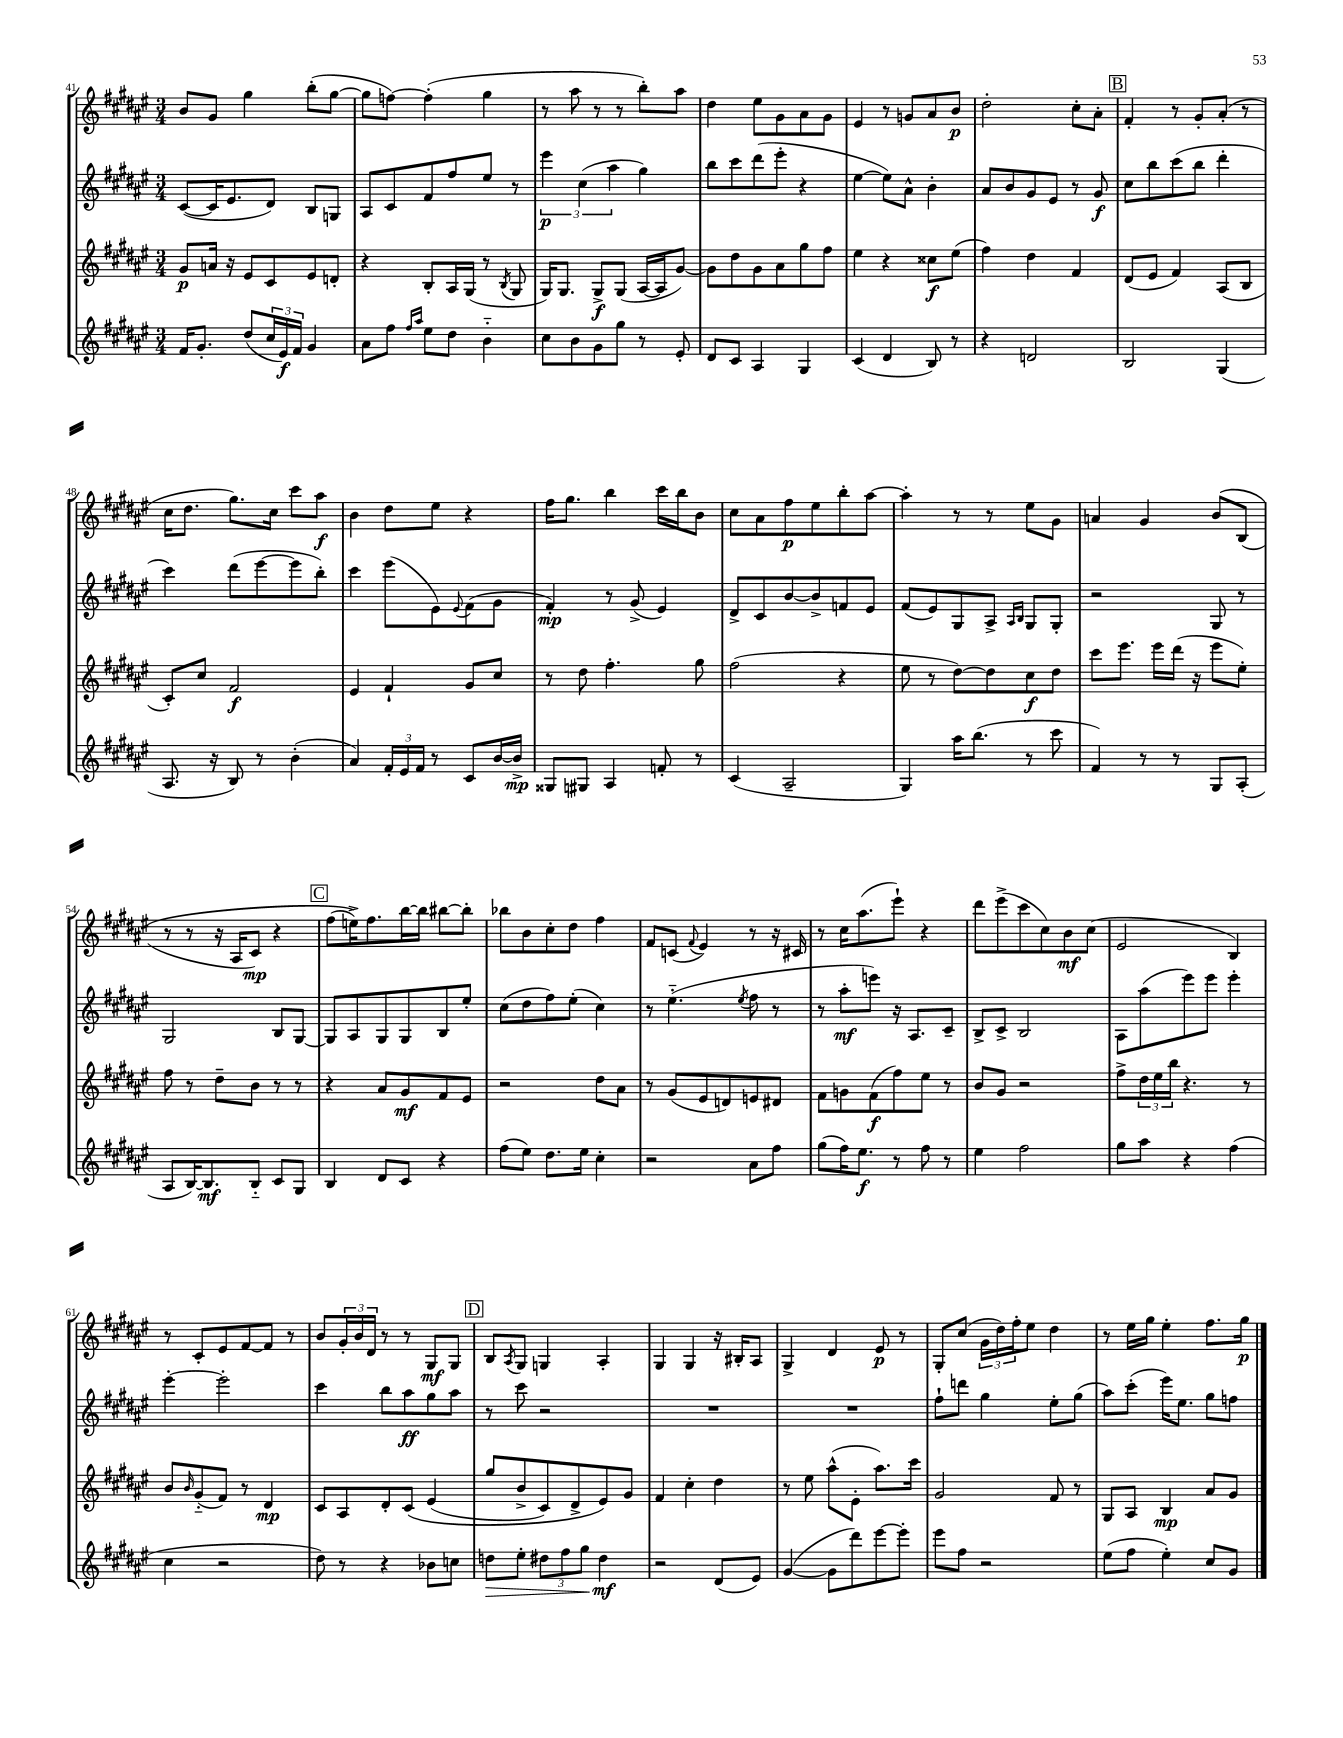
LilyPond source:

<<
\new StaffGroup <<
\new Staff = "s0" {
    \clef treble \key fis \major \numericTimeSignature \time 3/4
    b'8 gis'8 gis''4 b''8-.( gis''8~ |
    gis''8 f''8~) f''4-.( gis''4 |
    r8 ais''8 r8 r8 b''8-.) ais''8 |
    dis''4 eis''8 gis'8 ais'8 gis'8 |
    eis'4 r8 g'8 ais'8 b'8\p |
    dis''2-. cis''8-. ais'8-. |
    \mark \markup { \box "B" } fis'4-. r8 gis'8-. ais'8-.( r8 |
    cis''16 dis''8. gis''8.) cis''16 cis'''8 ais''8\f |
    b'4 dis''8 eis''8 r4 |
    fis''16 gis''8. b''4 cis'''16 b''16 b'8 |
    cis''8 ais'8 fis''8\p eis''8 b''8-. ais''8~ |
    ais''4-. r8 r8 eis''8 gis'8 |
    a'4 gis'4 b'8\( b8( |
    r8 r8 r16 ais16 cis'8\mp) r4 |
    \mark \markup { \box "C" } fis''8( e''16->)\) fis''8. b''16~ b''16 bis''8~ bis''8-. |
    bes''8 b'8 cis''8-. dis''8 fis''4 |
    fis'8 c'8( \appoggiatura { fis'8 } eis'4) r8 r16 cis'16 |
    r8 cis''16 ais''8.( eis'''8-!) r4 |
    dis'''8 eis'''8->( cis'''8 cis''8) b'8\mf cis''8( |
    eis'2 b4) |
    r8 cis'8-. eis'8 fis'8~ fis'8 r8 |
    b'8 \tuplet 3/2 { gis'16-. b'16 dis'16 } r8 r8 gis8\mf gis8 |
    \mark \markup { \box "D" } b8 \acciaccatura { ais8 } gis8 g4 ais4-. |
    gis4 gis4 r16 bis16-. ais8 |
    gis4-> dis'4 eis'8\p r8 |
    gis8-. cis''8( \tuplet 3/2 { gis'16 dis''16) fis''16-. } eis''8 dis''4 |
    r8 eis''16 gis''16 eis''4-. fis''8. gis''16\p \bar "|." |
}
\new Staff = "s1" {
    \clef treble \key fis \major \numericTimeSignature \time 3/4
    cis'8~( cis'16 eis'8. dis'8) b8 g8 |
    ais8 cis'8 fis'8 fis''8 eis''8 r8 |
    \tuplet 3/2 { eis'''4\p cis''4( ais''4 } gis''4) |
    b''8 cis'''8 dis'''8( eis'''8-. r4 |
    eis''4~ eis''8) ais'8-^ b'4-. |
    ais'8 b'8 gis'8 eis'8 r8 gis'8\f |
    \mark \markup { \box "B" } cis''8 b''8 cis'''8( b''8 dis'''4-. |
    cis'''4) dis'''8( eis'''8~ eis'''8 b''8-.) |
    cis'''4 eis'''8( eis'8) \appoggiatura { eis'8 } fis'8( gis'8 |
    fis'4-.\mp) r8 gis'8->( eis'4) |
    dis'8-> cis'8 b'8~ b'8-> f'8 eis'8 |
    fis'8( eis'8) gis8 ais8-> \grace { ais16 b16 } gis8 gis8-. |
    r2 gis8 r8 |
    gis2 b8 gis8~ |
    \mark \markup { \box "C" } gis8 ais8 gis8 gis8 b8 eis''8-. |
    cis''8( dis''8 fis''8) eis''8-.( cis''4) |
    r8 eis''4.-_( \acciaccatura { eis''8 } fis''8 r8 |
    r8 ais''8-.\mf e'''8) r16 ais8. cis'8-- |
    b8-> cis'8-> b2 |
    ais8 ais''8( eis'''8) eis'''8 eis'''4-. |
    eis'''4~-. eis'''2-. |
    cis'''4 b''8 ais''8\ff gis''8 ais''8 |
    \mark \markup { \box "D" } r8 cis'''8 r2 |
    R2. |
    R2. |
    fis''8-! d'''8 gis''4 eis''8-. gis''8( |
    ais''8) cis'''8-.( eis'''16) eis''8. gis''8 f''8 \bar "|." |
}
\new Staff = "s2" {
    \clef treble \key fis \major \numericTimeSignature \time 3/4
    gis'8\p a'16 r16 eis'8 cis'8 eis'8 d'8-. |
    r4 b8-. ais16 gis16( r8 \acciaccatura { b8 } gis8 |
    gis16) gis8. gis8->\f gis8( ais16~ ais16 gis'8~) |
    gis'8 dis''8 gis'8 ais'8 gis''8 fis''8 |
    eis''4 r4 cisis''8\f eis''8( |
    fis''4) dis''4 fis'4 |
    \mark \markup { \box "B" } dis'8( eis'8 fis'4) ais8( b8 |
    cis'8-.) cis''8 fis'2\f |
    eis'4 fis'4-! gis'8 cis''8 |
    r8 dis''8 fis''4.-. gis''8 |
    fis''2( r4 |
    eis''8 r8 dis''8~) dis''8 cis''8\f dis''8 |
    cis'''8 eis'''8. eis'''16 dis'''16( r16 eis'''8 eis''8-.) |
    fis''8 r8 dis''8-- b'8 r8 r8 |
    \mark \markup { \box "C" } r4 ais'8 gis'8\mf fis'8 eis'8 |
    r2 dis''8 ais'8 |
    r8 gis'8( eis'8 d'8) e'8 dis'8 |
    fis'8 g'8 fis'8\f( fis''8) eis''8 r8 |
    b'8 gis'8 r2 |
    fis''8-> \tuplet 3/2 { dis''16 eis''16 b''16 } r4. r8 |
    b'8 \grace { b'16 } gis'8-_( fis'8) r8 dis'4\mp |
    cis'8 ais8 dis'8-. cis'8\( eis'4( |
    \mark \markup { \box "D" } gis''8 b'8-> cis'8) dis'8-> eis'8\) gis'8 |
    fis'4 cis''4-. dis''4 |
    r8 eis''8 ais''8-^( eis'8-. ais''8.) cis'''16 |
    gis'2 fis'8 r8 |
    gis8 ais8 b4\mp ais'8 gis'8 \bar "|." |
}
\new Staff = "s3" {
    \clef treble \key fis \major \numericTimeSignature \time 3/4
    fis'16 gis'8.-. dis''8( \tuplet 3/2 { cis''16 eis'16\f) fis'16 } gis'4 |
    ais'8 fis''8 \grace { fis''16 ais''16 } eis''8 dis''8 b'4-_ |
    cis''8 b'8 gis'8 gis''8 r8 eis'8-. |
    dis'8 cis'8 ais4 gis4 |
    cis'4( dis'4 b8) r8 |
    r4 d'2 |
    \mark \markup { \box "B" } b2 gis4( |
    ais8. r16 b8) r8 b'4-.( |
    ais'4) \tuplet 3/2 { fis'16-. eis'16 fis'16 } r8 cis'8 b'16~ b'16->\mp |
    gisis8 gis8 ais4 f'8-. r8 |
    cis'4( ais2-- |
    gis4) ais''16 b''8.( r8 cis'''8 |
    fis'4) r8 r8 gis8 ais8-.( |
    ais8 b16~) b8.\mf b8-_ cis'8 gis8 |
    \mark \markup { \box "C" } b4 dis'8 cis'8 r4 |
    fis''8( eis''8) dis''8. eis''16 cis''4-. |
    r2 ais'8 fis''8 |
    gis''8( fis''16) eis''8.\f r8 fis''8 r8 |
    eis''4 fis''2 |
    gis''8 ais''8 r4 fis''4( |
    cis''4 r2 |
    dis''8) r8 r4 bes'8 c''8 |
    \mark \markup { \box "D" } d''8\> eis''8-. \tuplet 3/2 { dis''8 fis''8 gis''8\! } dis''4\mf |
    r2 dis'8( eis'8) |
    gis'4~( gis'8 dis'''8) eis'''8~ eis'''8-. |
    eis'''8 fis''8 r2 |
    eis''8( fis''8 eis''4-.) cis''8 gis'8 \bar "|." |
}
>>
>>
\layout { \context { \Score currentBarNumber = #41 } }
